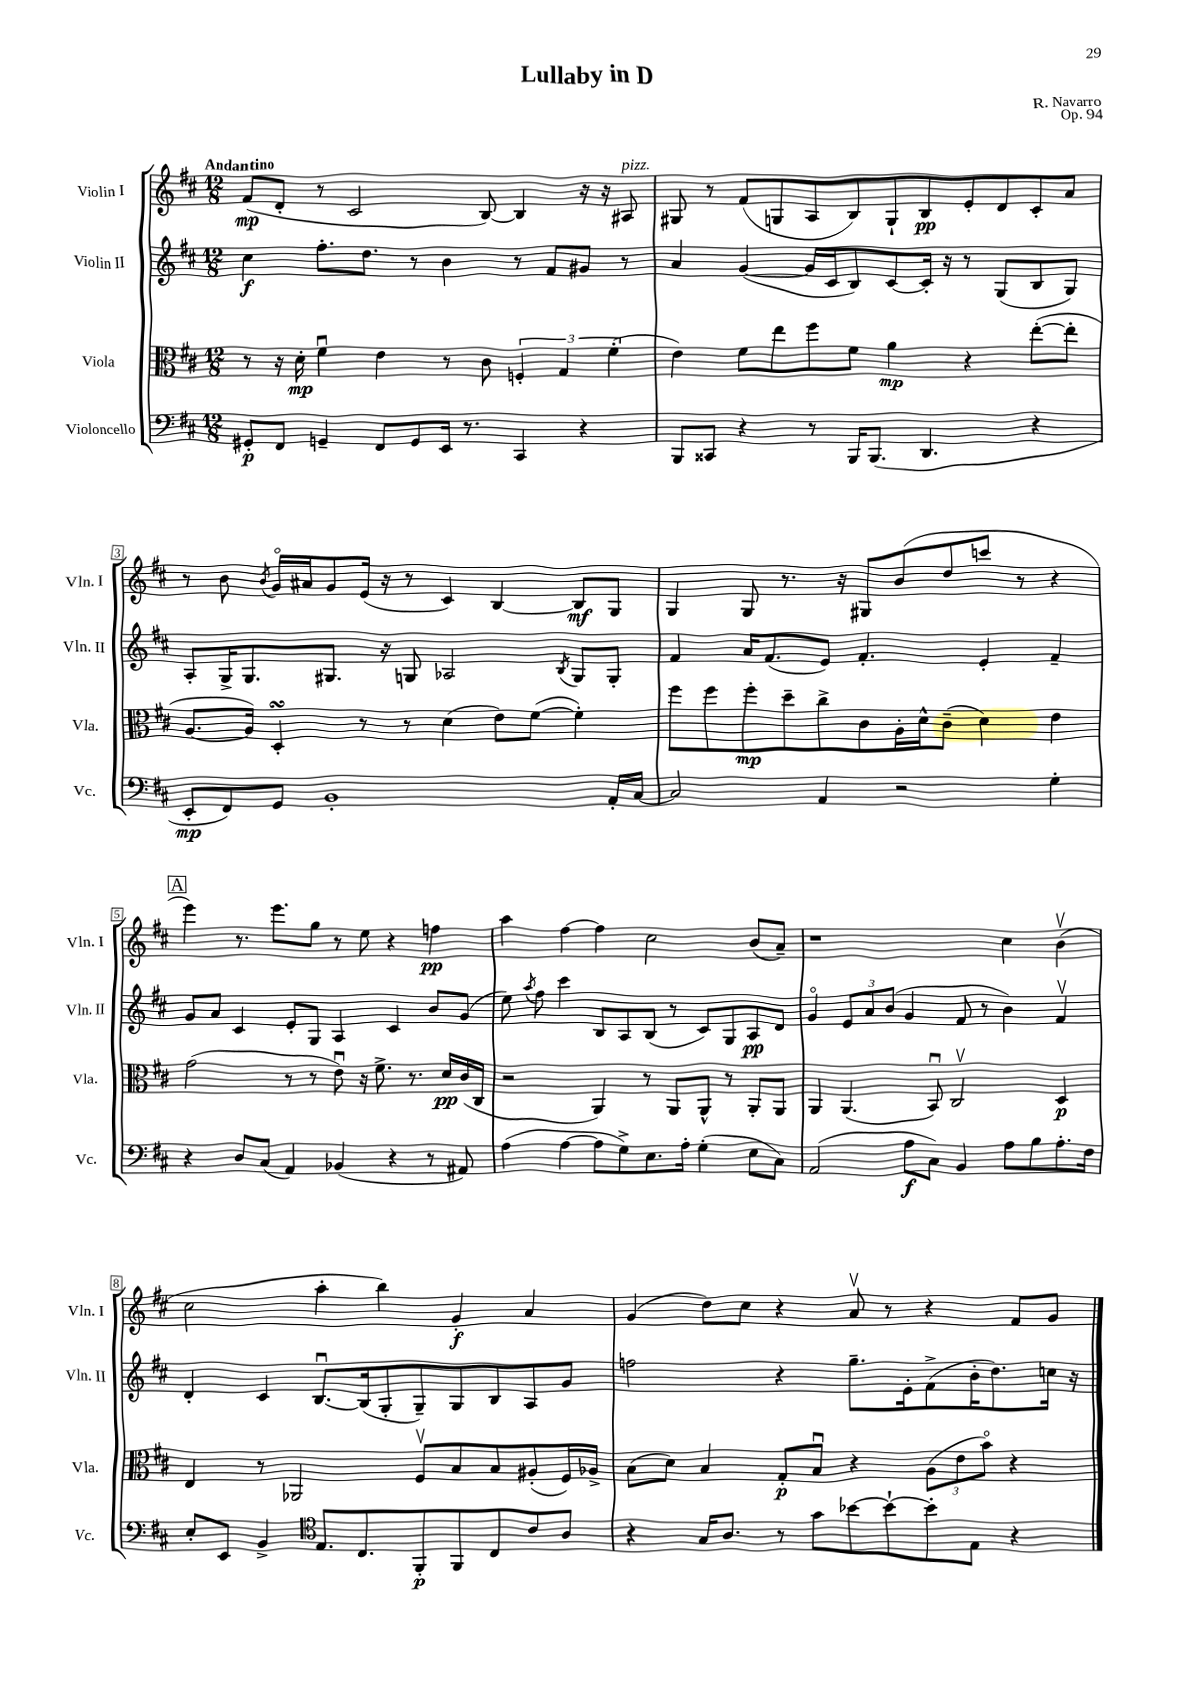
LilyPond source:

\header { title = "Lullaby in D" composer = "R. Navarro" opus = "Op. 94" }
<<
\new StaffGroup <<
\new Staff = "s0" \with { instrumentName = "Violin I" shortInstrumentName = "Vln. I" } {
    \clef treble \key d \major \numericTimeSignature \time 12/8 \tempo "Andantino"
    \autoBeamOff fis'8[\mp( d'8]-. r8 cis'2 b8~) b4 r16 r16 ais8^\markup { \italic "pizz." } |
    gis8 r8 fis'8[( g8 a8 b8) g8-! b8\pp e'8-. d'8 cis'8-. a'8] |
    r8 b'8 \acciaccatura { b'8 } g'16[\flageolet ais'16 g'8 e'16]( r16 r8 cis'4) b4~ b8[\mf g8] |
    g4 g8 r8. r16 gis8[ b'8( d''8 c'''8] r8 r4 |
    \mark \markup { \box "A" } e'''4) r8. e'''8.[ g''8] r8 e''8 r4 f''4\pp |
    a''4 fis''4~ fis''4 cis''2 b'8[( a'8]--) |
    r1 cis''4 b'4\upbow( |
    cis''2 a''4-. b''4) g'4-.\f a'4 |
    g'4( d''8[) cis''8] r4 a'8\upbow r8 r4 fis'8[ g'8] \bar "|." |
}
\new Staff = "s1" \with { instrumentName = "Violin II" shortInstrumentName = "Vln. II" } {
    \clef treble \key d \major \numericTimeSignature \time 12/8
    \autoBeamOff cis''4\f fis''8.[-. d''8.] r8 b'4 r8 fis'8[ gis'8] r8 |
    a'4 g'4~( g'16[ cis'16 b8) cis'8~ cis'16]-. r16 r8 g8[( b8 g8]) |
    a8[-. g16-> g8. gis8.] r16 g8 aes2 \acciaccatura { b8 } g8[ g8]-. |
    fis'4 a'16[ fis'8.( e'8]) fis'4.-. e'4-. fis'4-- |
    \mark \markup { \box "A" } g'8[ a'8] cis'4 e'8[-. g8] a4 cis'4 b'8[ g'8]( |
    e''8) \acciaccatura { a''8 } fis''8 cis'''4 b8[ a8 b8]( r8 cis'8[) g8 a8\pp d'8] |
    g'4\flageolet \tuplet 3/2 { e'8[ a'8 b'8]( } g'4 fis'8 r8 b'4) fis'4\upbow |
    d'4-. cis'4 b8.[~\downbow b16( g8-. g8--) g8 b8 a8 g'8] |
    f''2 r4 g''8.[-- e'16-. fis'8->( b'16-. d''8.) c''16] r16 \bar "|." |
}
\new Staff = "s2" \with { instrumentName = "Viola" shortInstrumentName = "Vla." } {
    \clef alto \key d \major \numericTimeSignature \time 12/8
    \autoBeamOff r8 r16 d'16-.\mp fis'4\downbow e'4 r8 cis'8 \tuplet 3/2 { f4-. g4 fis'4-.( } |
    e'4) fis'8[ e''8 fis''8 fis'8] a'4\mp r4 e''8[~-.( e''8]-. |
    a8.[~ a16]) d4-.\turn r8 r8 d'4( e'8[) fis'8]~( fis'4-.) |
    fis''8[ fis''8 fis''8-.\mp d''8-- cis''8-> cis'8 a16-. d'16-^ cis'8]--( d'4) e'4 |
    \mark \markup { \box "A" } g'2( r8 r8 e'8\downbow) r16 fis'8.-> r8. d'16[\pp cis'16( cis16] |
    r2 a,4) r8 a,8[ a,8]-^ r8 a,8[-. a,8] |
    a,4 a,4.( b,8\downbow) cis2\upbow d4\p |
    e4 r8 aes,2 fis8[\upbow b8 b8 ais8-.( fis16) aes16]-> |
    b8[( d'8]) b4 g8[-.\p b8]\downbow r4 \tuplet 3/2 { a8[( e'8 b'8]\flageolet) } r4 \bar "|." |
}
\new Staff = "s3" \with { instrumentName = "Violoncello" shortInstrumentName = "Vc." } {
    \clef bass \key d \major \numericTimeSignature \time 12/8
    \autoBeamOff gis,8[-.\p fis,8] g,4-- fis,8[ g,8 e,16] r8. cis,4 r4 |
    b,,8[ cisis,8] r4 r8 b,,16[ b,,8.]( d,4. r4 |
    e,8[-.\mp fis,8) g,8] b,1-. a,16[-. cis16]~ |
    cis2 a,4 r2 g4-. |
    \mark \markup { \box "A" } r4 d8[ cis8]( a,4) bes,4( r4 r8 ais,8) |
    a4( a4~ a8[ g8->) e8. a16]-. g4-.( e8[ cis8]) |
    a,2( a8[\f cis8]) b,4 a8[ b8 a8.-. fis16] |
    e8[-. e,8] b,4-> \clef tenor e8.[ cis8. fis,8-.\p fis,8 cis8 cis'8 a8] |
    r4 g16[ a8.] r8 g'8[ bes'8~ bes'8~-! bes'8-. e8] r4 \bar "|." |
}
>>
>>
\layout { \context { \Score \override BarNumber.stencil = #(make-stencil-boxer 0.1 0.3 ly:text-interface::print) } }
